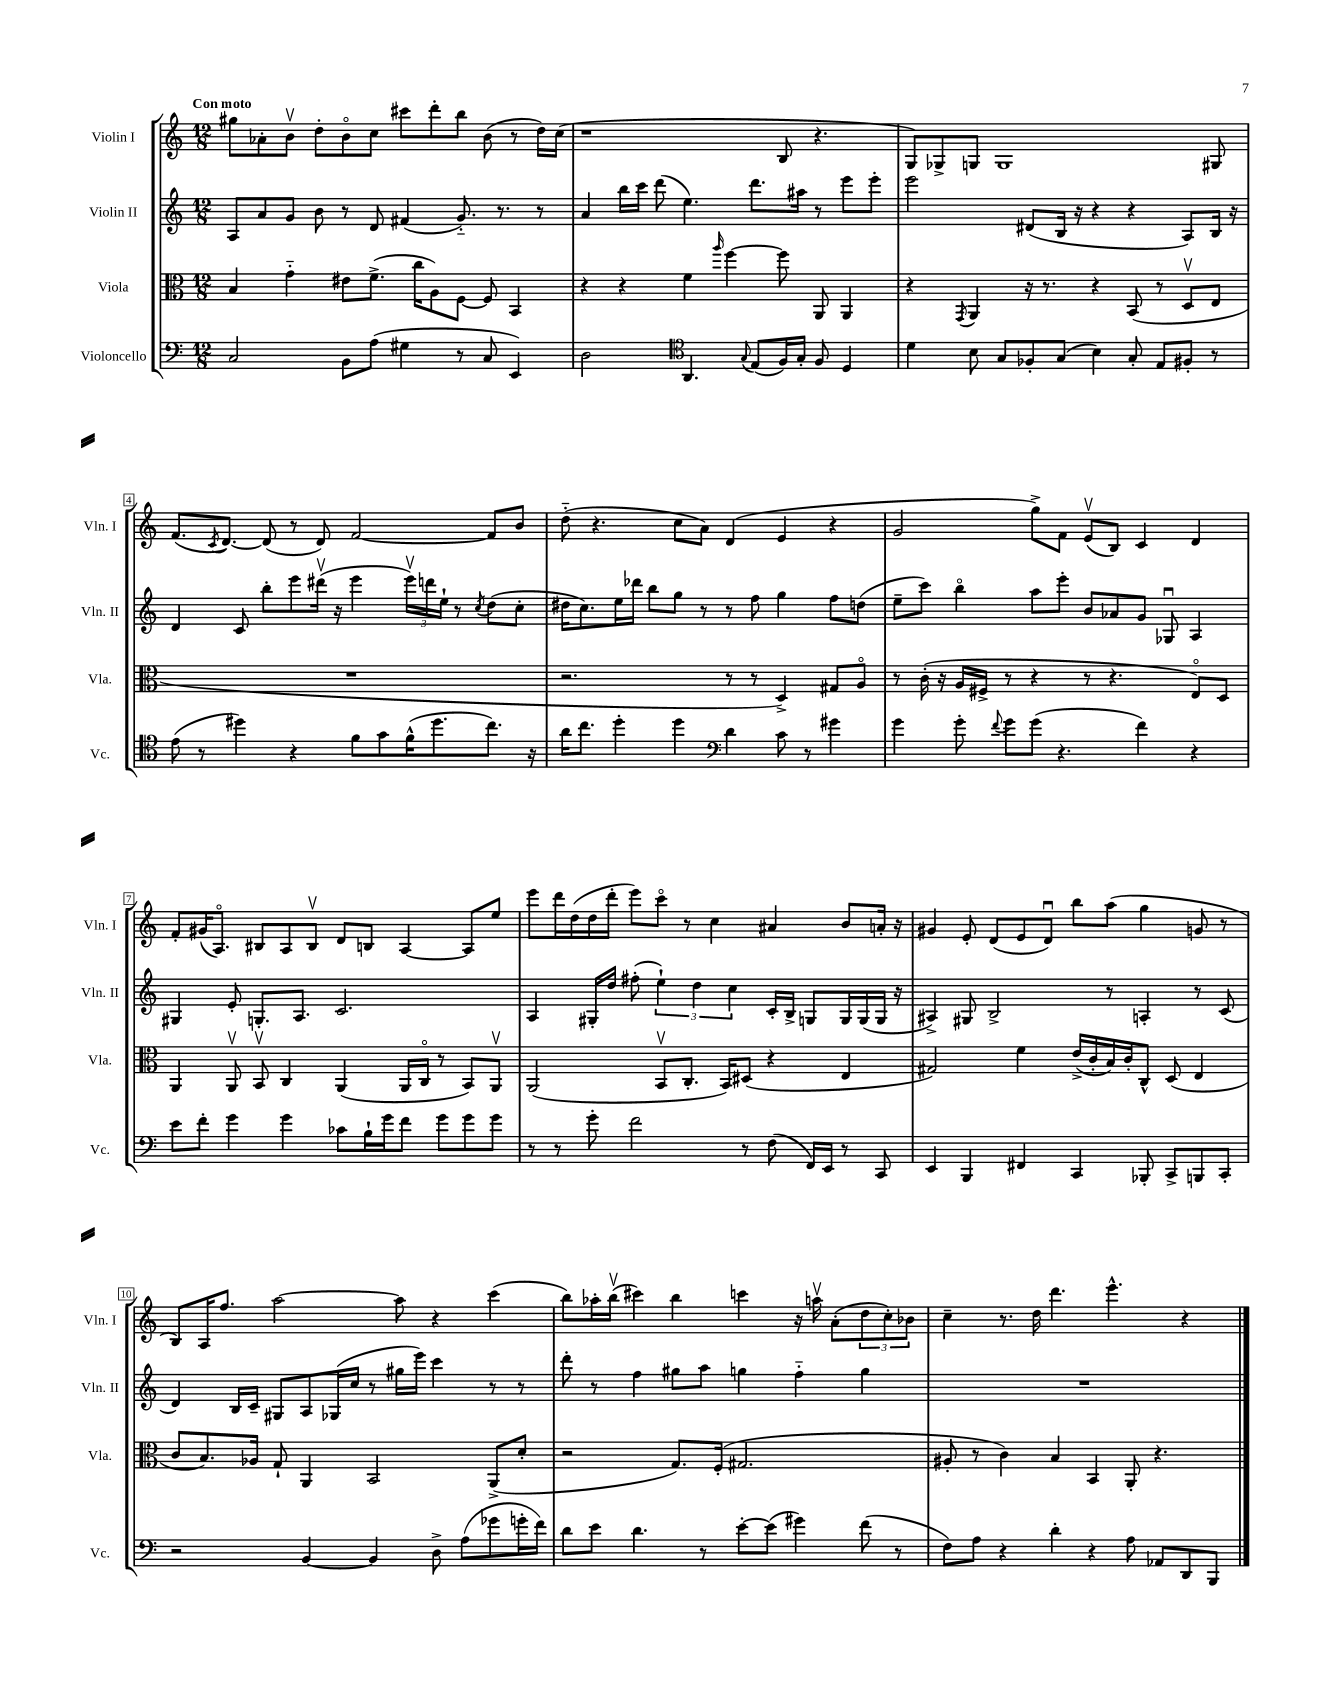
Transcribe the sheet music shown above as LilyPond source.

<<
\new StaffGroup <<
\new Staff = "s0" \with { instrumentName = "Violin I" shortInstrumentName = "Vln. I" } {
    \clef treble \key c \major \numericTimeSignature \time 12/8 \tempo "Con moto"
    gis''8 aes'8-. b'8\upbow d''8-. b'8\flageolet c''8 cis'''8 d'''8-. b''8 b'8( r8 d''16) c''16( |
    r1 b8 r4. |
    g8) ges8-> g8 g1 gis8 |
    f'8.( \acciaccatura { c'8 } d'8.~) d'8( r8 d'8) f'2~ f'8 b'8 |
    d''8-_( r4. c''8 a'8) d'4( e'4 r4 |
    g'2 g''8->) f'8 e'8\upbow( b8) c'4 d'4 |
    f'8-. gis'16( a8.\flageolet) bis8 a8 bis8\upbow d'8 b8 a4~ a8 e''8 |
    e'''8 d'''16 d''16( d''16 d'''16-. e'''8) c'''8\flageolet r8 c''4 ais'4 b'8 a'16-. r16 |
    gis'4 e'8-. d'8( e'8 d'8\downbow) b''8 a''8( g''4 g'8 r8 |
    b8) a16 f''8. a''2~ a''8 r4 c'''4( |
    b''8) aes''16-. b''16\upbow( cis'''4) b''4 c'''4 r16 a''16\upbow a'8-.( \tuplet 3/2 { d''8 c''8-.) bes'8 } |
    c''4-- r8. d''16 d'''4. e'''4.-^ r4 \bar "|." |
}
\new Staff = "s1" \with { instrumentName = "Violin II" shortInstrumentName = "Vln. II" } {
    \clef treble \key c \major \numericTimeSignature \time 12/8
    a8 a'8 g'8 b'8 r8 d'8 fis'4( g'8.-_) r8. r8 |
    a'4 b''16 c'''16 d'''8( e''4.) d'''8. ais''16 r8 e'''8 e'''8-. |
    e'''2 dis'8( b16 r16 r4 r4 a8) b16 r16 |
    d'4 c'8 b''8-. e'''8 dis'''16\upbow( r16 e'''4 \tuplet 3/2 { e'''16\upbow) d'''16 e''16-! } r8 \acciaccatura { c''8 } d''8( c''8-. |
    dis''16 c''8.) e''16 des'''16 b''8 g''8 r8 r8 f''8 g''4 f''8 d''8( |
    e''8-- c'''8) b''4\flageolet a''8 e'''8-. b'8 aes'8 g'8 ges8\downbow a4 |
    gis4 e'8-. g8.-. a8. c'2. |
    a4 gis16-. d''16 fis''8-.( \tuplet 3/2 { e''4-!) d''4 c''4 } c'16-. b16-> g8 g16 g16( g16 r16 |
    ais4->) gis8 b2-> r8 a4-. r8 c'8( |
    d'4) b16 c'16-- gis8 a8 ges16( c''16 r8 gis''16 e'''16) c'''4 r8 r8 |
    d'''8-. r8 f''4 gis''8 a''8 g''4 f''4-_ g''4 |
    R1. \bar "|." |
}
\new Staff = "s2" \with { instrumentName = "Viola" shortInstrumentName = "Vla." } {
    \clef alto \key c \major \numericTimeSignature \time 12/8
    b4 g'4-_ eis'8 f'8.->( c''16 a8) f8~ f8 b,4 |
    r4 r4 f'4 \grace { a''16 } f''4~ f''8 a,8 a,4 |
    r4 \acciaccatura { g,8 } a,4 r16 r8. r4 b,8( r8 d8\upbow e8 |
    R1. |
    r2. r8 r8 d4->) gis8 a8\flageolet |
    r8 c'16-.( r16 a16 fis16-> r8 r4 r8 r4. e8\flageolet) d8 |
    a,4 a,8\upbow b,8\upbow c4 a,4( a,16 c16\flageolet r8 b,8) a,8\upbow |
    a,2( b,8\upbow c8.-. b,16) dis8( r4 e4 |
    gis2) f'4 e'16->( c'16-. b16) c'16-. c8-^ d8( e4 |
    c'8 b8.) aes16 g8-! a,4 b,2 a,8->( d'8-. |
    r2 g8.) f16-.( gis2. |
    ais8-. r8 c'4) b4 b,4 a,8-. r4. \bar "|." |
}
\new Staff = "s3" \with { instrumentName = "Violoncello" shortInstrumentName = "Vc." } {
    \clef bass \key c \major \numericTimeSignature \time 12/8
    c2 b,8 a8( gis4 r8 c8 e,4) |
    d2 \clef tenor a,4. \appoggiatura { g8 } e8( f16) g16-. f8 d4 |
    d'4 b8 g8 fes8-. g8( b4) g8-. e8 fis8-. r8 |
    e'8( r8 dis''4) r4 f'8 g'8 f'16-^( dis''8. c''8.) r16 |
    a'16 c''8. d''4-. d''4 \clef bass d'4 c'8 r8 gis'4 |
    g'4 g'8-. \appoggiatura { f'8 } g'8 g'8( r4. f'4) r4 |
    e'8 f'8-. g'4 g'4 ces'8 b16-! g'16 f'8 g'8 g'8 g'8 |
    r8 r8 g'8-. f'2 r8 f8( f,16) e,16 r8 c,8 |
    e,4 b,,4 fis,4 c,4 bes,,8-. c,8-> b,,8 c,8-. |
    r2 b,4~ b,4 d8-> a8( ges'8 g'16-. f'16) |
    d'8 e'8 d'4. r8 e'8~-. e'8( gis'4) f'8( r8 |
    f8) a8 r4 d'4-. r4 a8 aes,8 d,8 b,,8 \bar "|." |
}
>>
>>
\layout { \context { \Score \override BarNumber.stencil = #(make-stencil-boxer 0.1 0.3 ly:text-interface::print) } }
